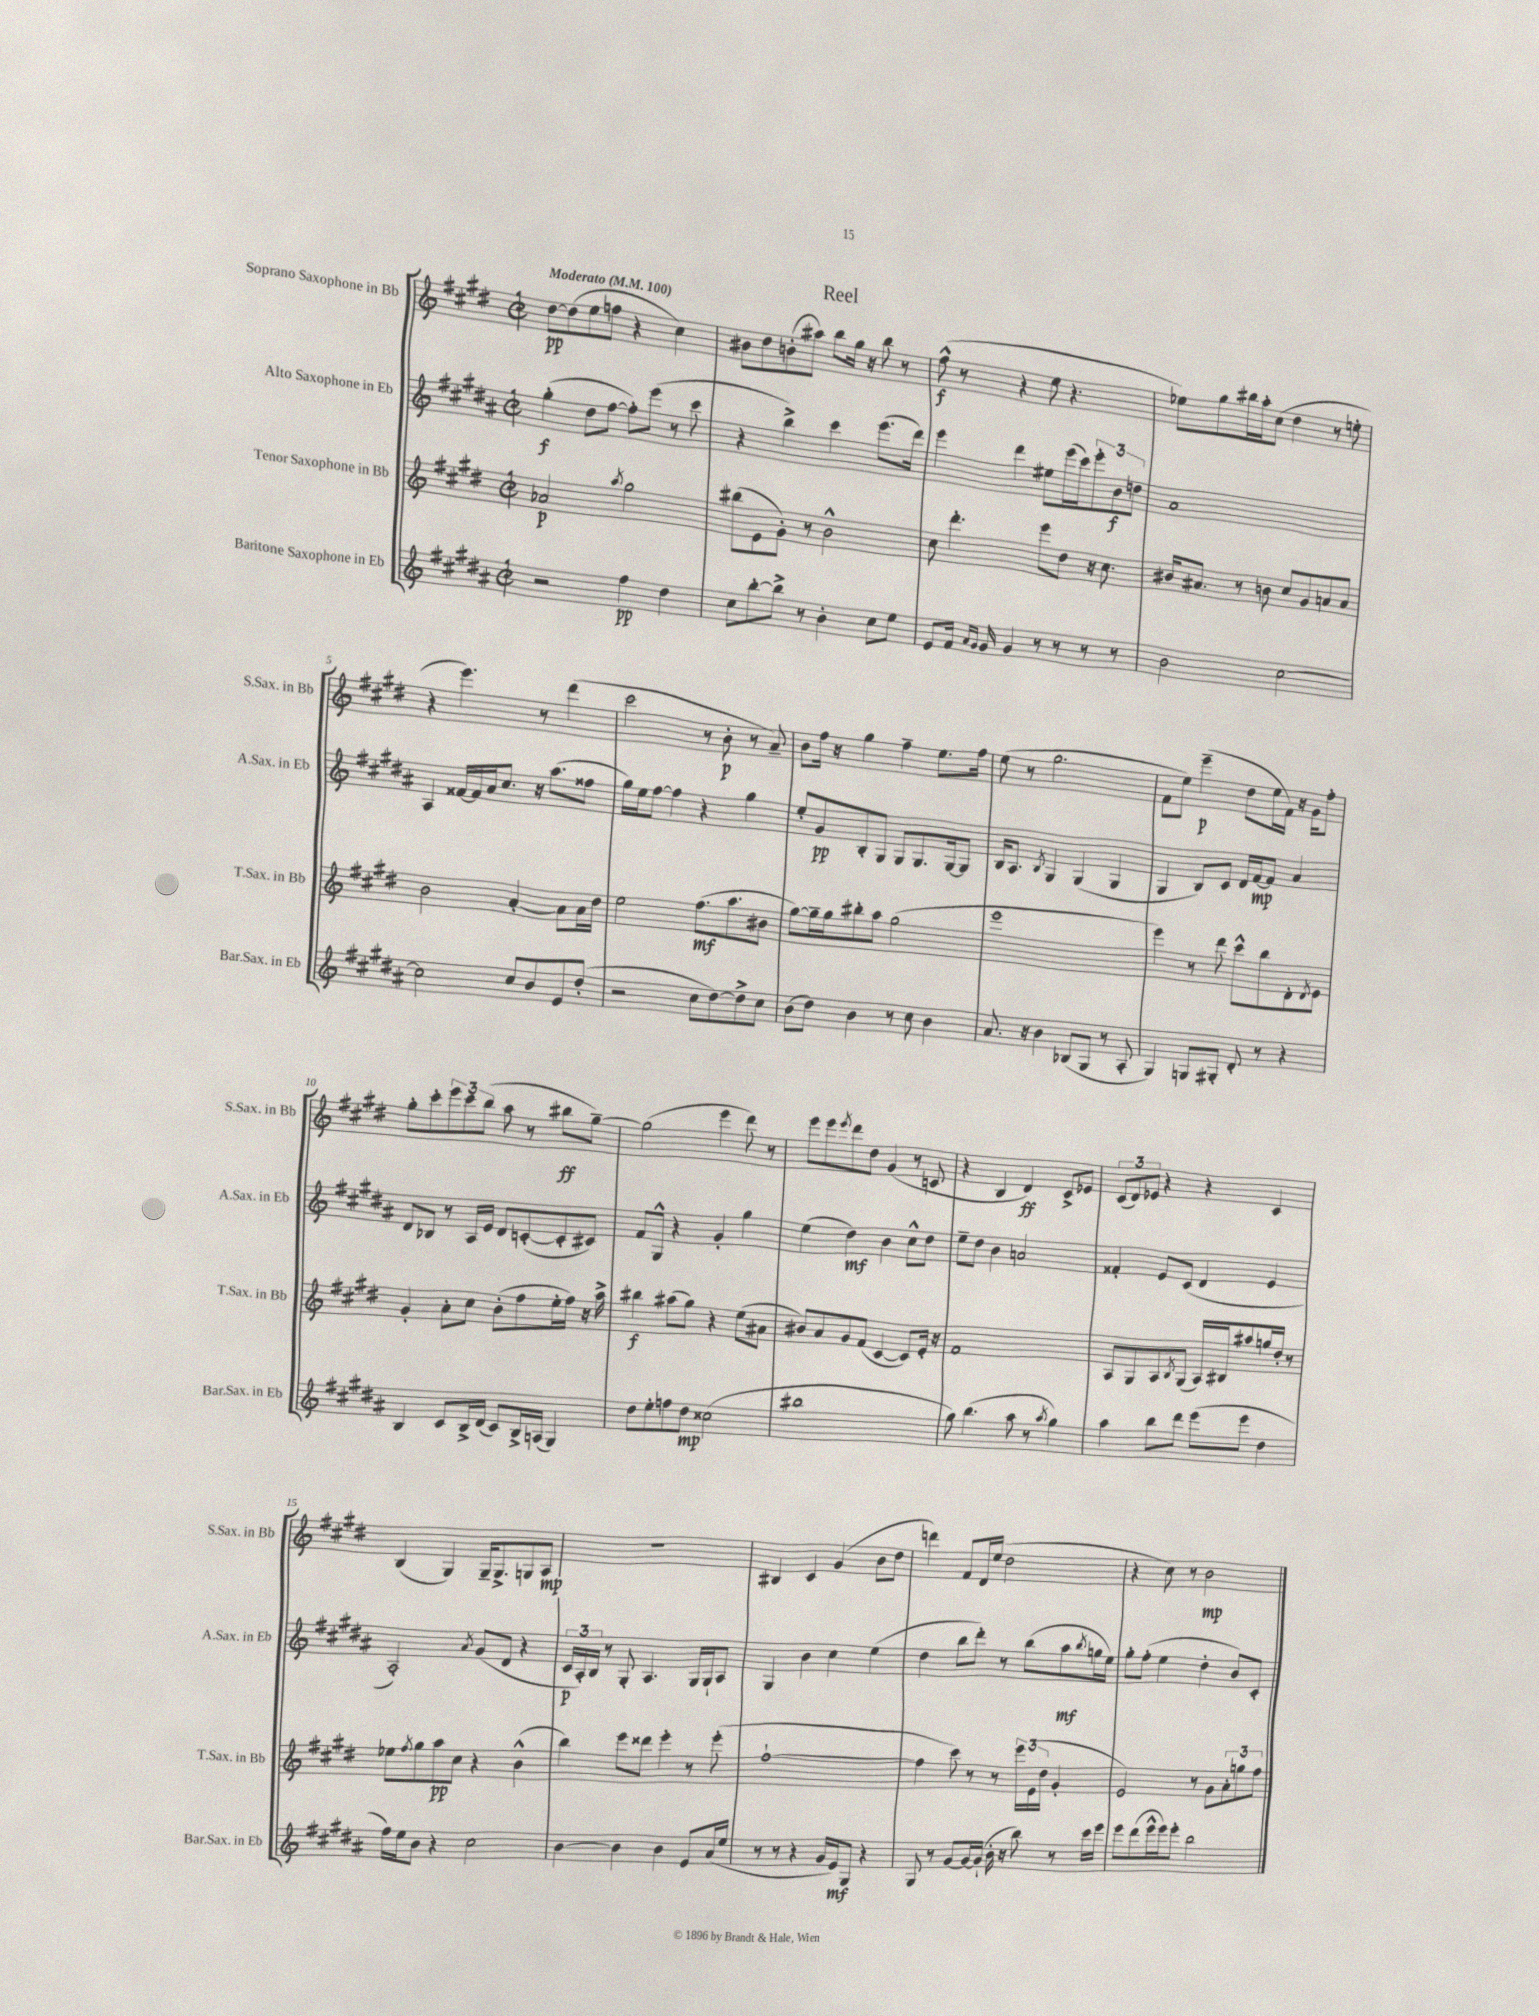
\header { title = "Reel" }
<<
\new StaffGroup <<
\new Staff = "s0" \with { instrumentName = "Soprano Saxophone in Bb" shortInstrumentName = "S.Sax. in Bb" } {
    \clef treble \key e \major \defaultTimeSignature \time 2/2 \tempo "Moderato" 4 = 100
    dis''8~\pp dis''8( e''8 f''8 r4 cis''4) |
    bis'8 dis''8 b'8-.( ais''8) b''8 gis''16 r16 b''8 r8 |
    fis''8-^\f( r8 r4 e''8 r4. |
    ees''8) gis''8 bis''16 a''16-. cis''8( dis''4 r8 e''8-. |
    r4 e'''4.) r8 dis'''4( |
    cis'''2 r8 b'8-.\p r8 a'8--) |
    b'8 fis''16 r16 gis''4 fis''4-- e''8. fis''16 |
    e''8( r8 gis''2. |
    fis'8 e''8) e'''4--\p( dis''8 e''16 fis'16) r16 gis'16 fis''8-. |
    gis''8-. cis'''8-. \tuplet 3/2 { e'''8 cis'''8 b''8( } a''8 r8 bis''8\ff gis''8~--) |
    gis''2( e'''4 dis'''8) r8 |
    e'''8 e'''8 \acciaccatura { e'''8 } dis'''8 dis''8 gis'4( r8 c'8 |
    r4 b4 dis'4\ff) cis'8-> ees'8 |
    \tuplet 3/2 { cis'8( dis'8) ees'8 } r4 r4 cis'4 |
    b4( gis4) gis16-- gis8.-> g8 a8\mp |
    R1 |
    bis4 cis'4 gis'4( b'8 dis''8 |
    d'''4) fis'8 dis'16 e''16( dis''2 |
    r4 cis''8) r8 b'2\mp \bar "|." |
}
\new Staff = "s1" \with { instrumentName = "Alto Saxophone in Eb" shortInstrumentName = "A.Sax. in Eb" } {
    \clef treble \key b \major \defaultTimeSignature \time 2/2
    gis''4-.\f( dis''8 fis''8~ fis''8-.) e'''8( r8 cis'''8 |
    r4 b''4->) cis'''4 e'''8.( dis'''16) |
    e'''4 dis'''4 eis''8 e'''16( cis'''16) \tuplet 3/2 { e'''8-. b'8\f d''8 } |
    ais'1 |
    ais4 fisis'16~ fisis'16 ais'16 cis''8. r16 ais''8.( fisis''8 |
    gis''16) e''16 fis''8~ fis''4 r4 gis''4 |
    e''8-. gis'8\pp b8-. gis8 gis8 gis8. gis16~ gis8 |
    b16 ais8. \acciaccatura { b8 } gis4 gis4( gis4 |
    gis4 b8) cis'8 dis'16 fis'16~\mp fis'8 ais'4 |
    dis'8 bes8 r8 ais16 e'16 dis'8 c'8~-.( c'8-. cis'8) |
    fis'8 gis8-^ r4 gis'4-. gis''4 |
    e''4( dis''4\mf) b'4 cis''8-^ dis''8 |
    e''8-- dis''8 b'4 a'2 |
    fisis'4-. e'8 cis'8( dis'4 e'4 |
    ais2-.) \acciaccatura { ais'8 } gis'8( dis'8 r4 |
    \tuplet 3/2 { cis'16\p ais16-.) b16 } r8 gis8-. ais4. gis16 gis16-! ais8 |
    gis4 b'4 cis''4 e''4( |
    dis''4 b''8 dis'''8-.) r8 b''8( ais''8\mf \acciaccatura { b''8 } g''16 e''16) |
    gis''8-. fis''8-.( e''4 dis''4-. b'8) cis'8-. \bar "|." |
}
\new Staff = "s2" \with { instrumentName = "Tenor Saxophone in Bb" shortInstrumentName = "T.Sax. in Bb" } {
    \clef treble \key e \major \defaultTimeSignature \time 2/2
    aes'2\p \acciaccatura { a''8 } gis''2 |
    bis''8( e'8 gis'8-.) r8 b'2-^ |
    cis''8 dis'''4.-. e'''8 dis''8 r16 cis''8. |
    bis'16 ais'8. r8 b'8 cis''8 gis'8 a'8 a'8 |
    b'2 a'4~-. a'8 a'16 dis''16 |
    e''2 fis''8.\mf( a''8. bis'8 |
    gis''8~) gis''16-- gis''16 bis''8-. a''8 gis''2( |
    e'''1 |
    e'''4) r8 dis'''8 cis'''8-^ b''8 dis'8-. \acciaccatura { dis'8 } e'8 |
    gis'4-. a'8-. cis''8 b'8-.( fis''8 e''16-. fis''16) r16 a''16-> |
    bis''4\f ais''8( gis''8) r4 e''8( ais'8 |
    bis'8) a'8 gis'8 fis'8( cis'4~ cis'8) e'16-. r16 |
    fis'1 |
    a8 gis8 a8 \acciaccatura { b8 } gis8( a16) bis16 ais''8 g''16 dis''16-. r8 |
    ees''8 \acciaccatura { fis''8 } gis''8 a''8\pp cis''8 r4 b'4-^( |
    b''4) e'''8 disis'''8 e'''4-. r8 e'''8-.( |
    fis''1~-! |
    fis''4 cis'''8) r8 r8 \tuplet 3/2 { e'''16 e'16( dis''16 } gis'4-. |
    e'2) r8 gis'8 \tuplet 3/2 { a'8-. g''8 fis''8 } \bar "|." |
}
\new Staff = "s3" \with { instrumentName = "Baritone Saxophone in Eb" shortInstrumentName = "Bar.Sax. in Eb" } {
    \clef treble \key b \major \defaultTimeSignature \time 2/2
    r2 fis''4\pp dis''4 |
    cis''8 b''8~-. b''8-> r8 b'4-. cis''8 e''8 |
    e'8 fis'16 \grace { ais'16 gis'16 } gis'16 gis'4 r8 r8 r8 r8 |
    b'2 cis''2~ |
    cis''2 cis''8 b'8 e'8 dis''8-.( |
    r2 cis''8 dis''8~) dis''8-> cis''8 |
    b'8( dis''8) b'4 r8 cis''8 b'4 |
    ais'8. r16 b'4 bes8( gis8 r8 ais8-. |
    gis4) g8 gis8-. dis'8-. r8 r4 |
    b4 cis'8 b16-> dis'16( cis'8) b16-> a16( gis4) |
    dis''8 e''8-. f''8 dis''8\mp cisis''2( |
    bis''1 |
    gis''8) b''4.( ais''8 r8 \acciaccatura { ais''8 } gis''4) |
    ais''4 b''8 dis'''8 e'''8( e'''8 dis''4 |
    fis''16) e''16 b'8 r4 cis''2 |
    b'4~ b'4 b'4 e'8 ais'16( e''16 |
    r8 r8 r4 gis'16 e'16\mf) gis8 r4 |
    gis8 r8 gis'8~ gis'16~ gis'16-!( b'16-. r16 b''8) r8 cis'''16 e'''16 |
    e'''8 dis'''8( e'''16-^ e'''16) e'''8-. b''2 \bar "|." |
}
>>
>>
